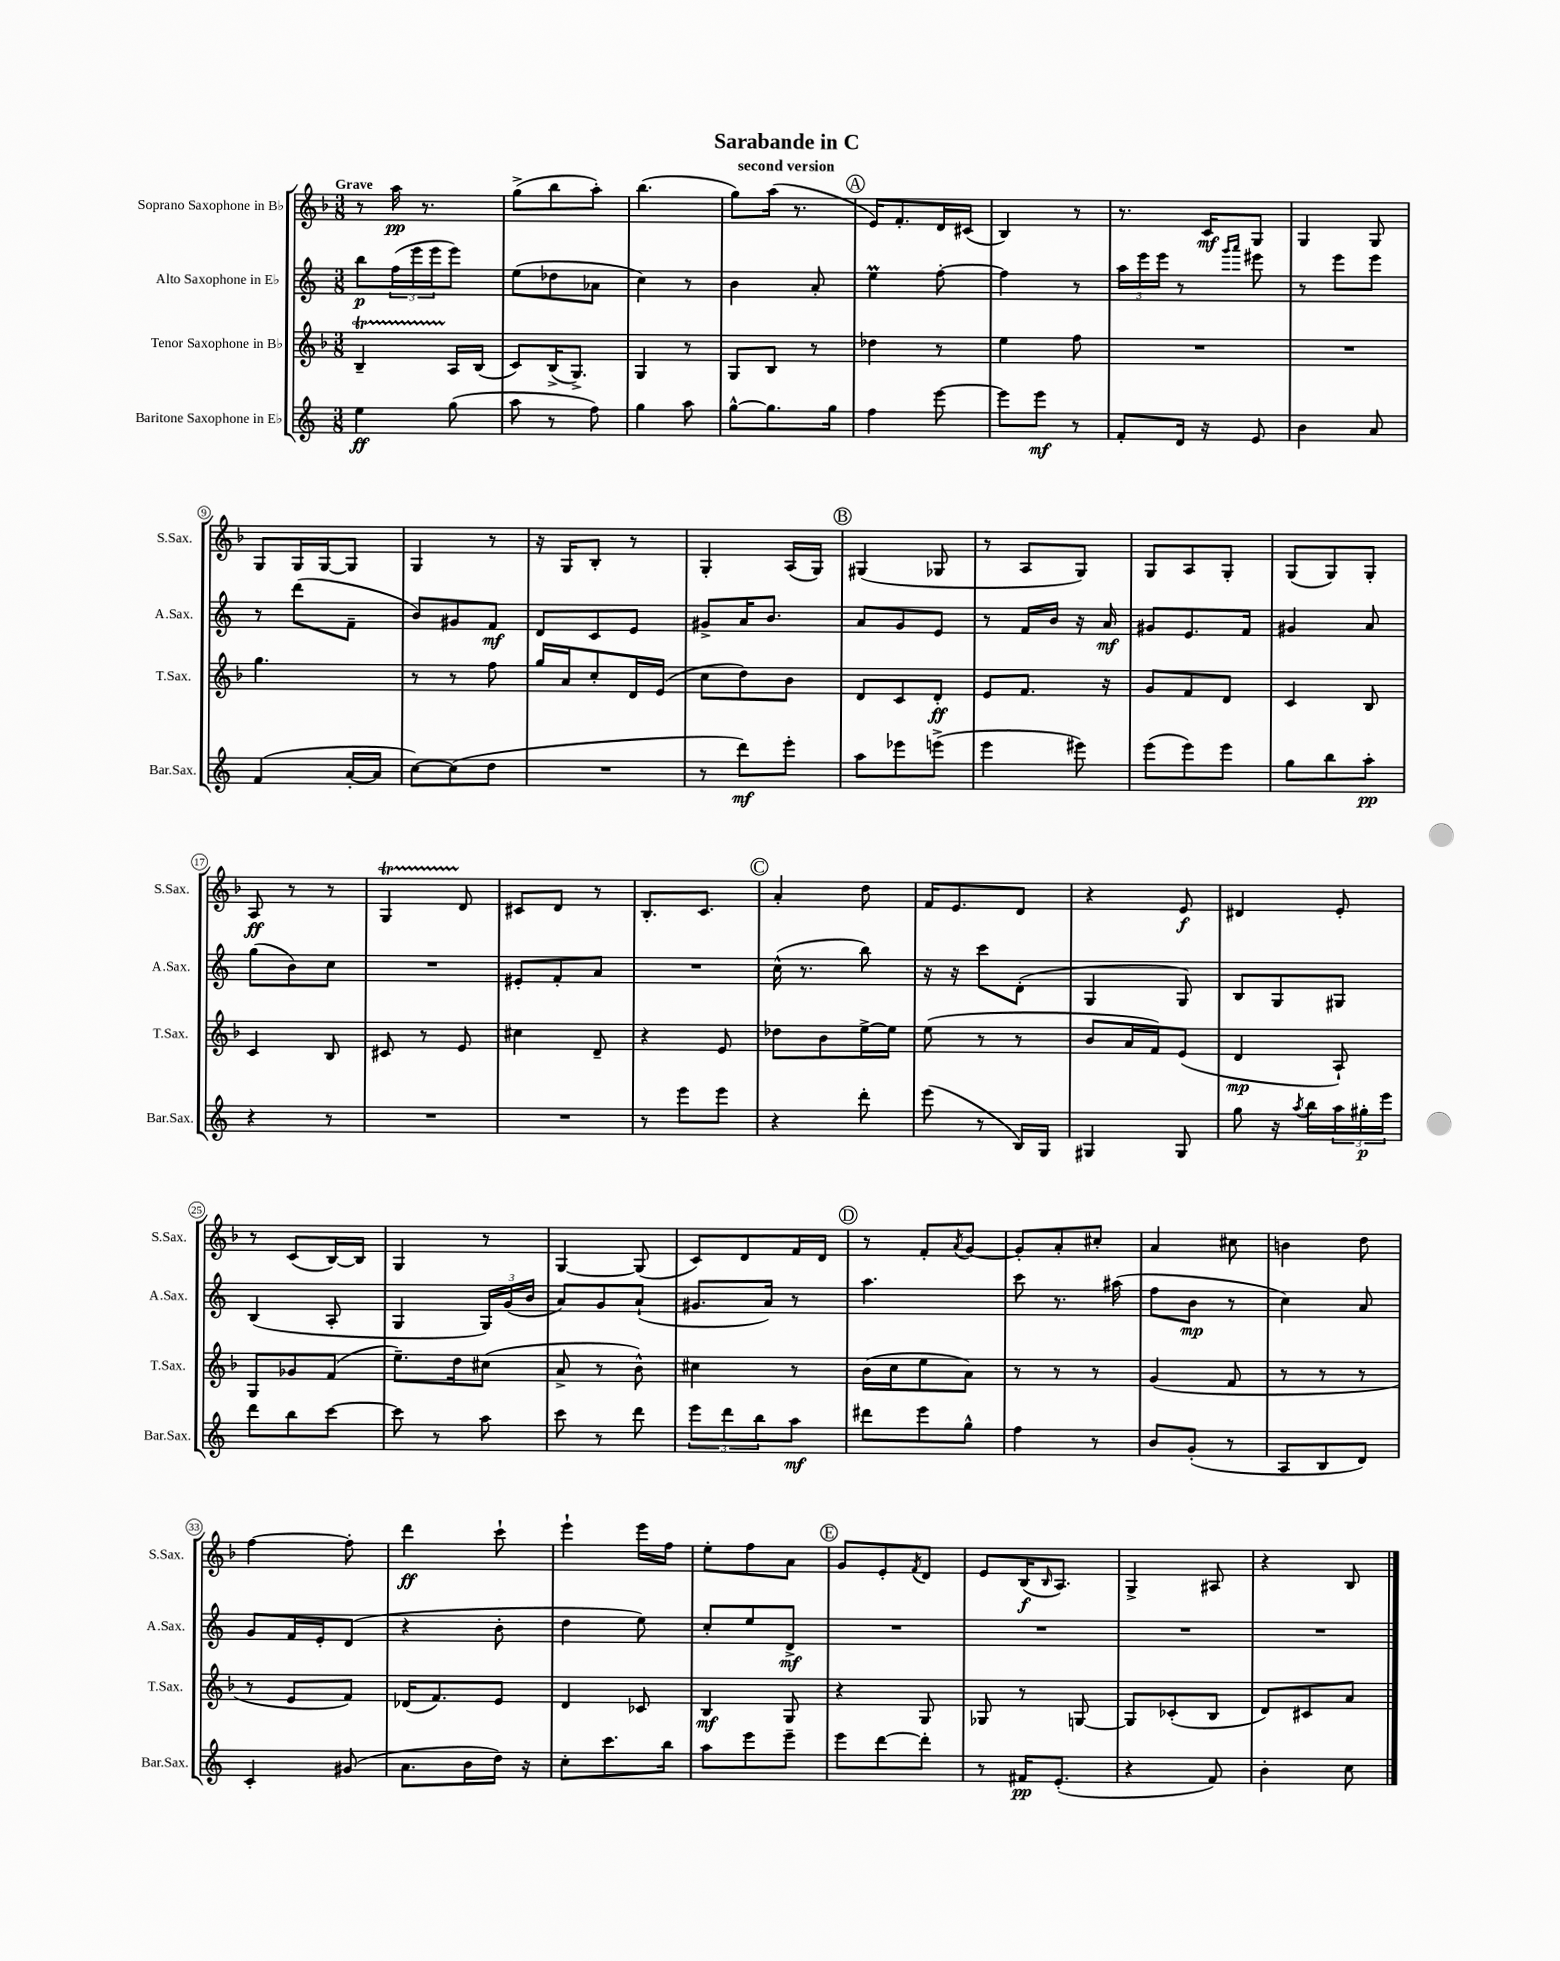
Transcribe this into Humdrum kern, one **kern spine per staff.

**kern	**kern	**kern	**kern
*staff4	*staff3	*staff2	*staff1
*clefG2	*clefG2	*clefG2	*clefG2
*k[]	*k[b-]	*k[]	*k[b-]
*M3/8	*M3/8	*M3/8	*M3/8
4ee	4B-~	8bb	8r
.	.	(24ff	16aa
.	.	24eee	.
.	.	.	8.r
.	.	24eee	.
(8gg	16A	8eee)	.
.	(16B-	.	.
=	=	=	=
8aa	8c)	(8ee	(8gg^
8r	(16B-^	8dd-	8bb-
.	8.G^)	.	.
8ff)	.	8a-	8aa')
=	=	=	=
4gg	4G	4cc)	(4.bb-
8aa	8r	8r	.
=	=	=	=
[8gg^^	8G	4b	8gg)
8.gg]	8B-	.	(16aa
.	.	.	8.r
.	8r	8a'	.
16gg	.	.	.
=	=	=	=
4ff	4dd-	4ee	16e)
.	.	.	8.f'
[8eee	8r	[8ff'	16d
.	.	.	(16c#
=	=	=	=
8eee]	4ee	4ff]	4B-)
8eee	.	.	.
8r	8ff	8r	8r
=	=	=	=
8f'	4.r	24aa	8.r
.	.	24eee	.
.	.	24eee	.
16d	.	8r	.
16r	.	.	16c
.	.	16qqggg	.
.	.	16qqaaa	.
8e	.	8eee#	8G
=	=	=	=
4b	4.r	8r	4G
.	.	8eee	.
8a	.	8eee	8G
=	=	=	=
(4f	4.gg	8r	8G
.	.	(8ddd	16G
.	.	.	[16G
[16a'	.	8f~	8G]
16a]	.	.	.
=	=	=	=
[8cc)	8r	8b)	4G
(8cc]	8r	8g#	.
8dd	8ff	8f	8r
=	=	=	=
4.r	16gg	8d	16r
.	16a	.	16G
.	8cc'	8c	8B-'
.	16d	8e	8r
.	(16e	.	.
=	=	=	=
8r	8cc	8g#^	4G'
8ddd)	8dd)	16a	.
.	.	8.b	.
8eee'	8b-	.	(16A
.	.	.	16G)
=	=	=	=
8aa	8d	8a	(4G#
8eee-	8c	8g	.
(8eee^	8d'	8e	8G-
=	=	=	=
4eee	8e	8r	8r
.	8.f	16f	8A
.	.	16b	.
8eee#)	.	16r	8G)
.	16r	16a	.
=	=	=	=
(8eee	8g	8g#	8G
8eee)	8f	8.e	8A
8eee	8d	.	8G'
.	.	16f	.
=	=	=	=
8gg	4c	4g#	(8G
8bb	.	.	8G)
8aa'	8B-	8a	8G'
=	=	=	=
4r	4c	(8gg	8A
.	.	8b)	8r
8r	8B-	8cc	8r
=	=	=	=
4.r	8c#	4.r	4G
.	8r	.	.
.	8e	.	8d
=	=	=	=
4.r	4cc#	8e#'	8c#
.	.	8f'	8d
.	8d~	8a	8r
=	=	=	=
8r	4r	4.r	8.B-'
8eee	.	.	.
.	.	.	8.c
8eee	8e	.	.
=	=	=	=
4r	8dd-	(16cc^^	4a'
.	.	8.r	.
.	8b-	.	.
8ddd'	[16ee^	8bb)	8dd
.	16ee]	.	.
=	=	=	=
(8eee	(8ee	16r	16f
.	.	16r	8.e
8r	8r	8ccc	.
16B)	8r	(8d'	8d
16G	.	.	.
=	=	=	=
4G#	8b-	4G	4r
.	16a	.	.
.	16f)	.	.
8G#	(8e	8G)	8e
=	=	=	=
8gg	4d	8B	4d#
16r	.	8G	.
8qaa	.	.	.
16bb	.	.	.
24aa	8A`)	8G#	8e'
24gg#'	.	.	.
24eee	.	.	.
=	=	=	=
8ddd	8G	(4B	8r
8bb	8g-	.	(8c
[8ccc	(8f	8A'	[16B-)
.	.	.	16B-]
=	=	=	=
8ccc]	8.ee~)	4G	4G
8r	.	.	.
.	16dd	.	.
8aa	(8cc#	24G)	8r
.	.	(24g	.
.	.	24b	.
=	=	=	=
8ccc	8a^	8a)	[4G
8r	8r	8g	.
8ddd	8b-^^)	(8a`	(8G]
=	=	=	=
12eee	4cc#	8.g#	8c)
12ddd	.	.	.
.	.	.	8d
12bb	.	.	.
.	.	16a)	.
8aa	8r	8r	16f
.	.	.	16d
=	=	=	=
8ddd#	(16b-	4.aa	8r
.	16cc	.	.
8eee	8ee	.	8f'
.	.	.	8qa
8gg^^	8a)	.	[8g
=	=	=	=
4ff	8r	8ccc	8g']
.	8r	8.r	8a'
8r	8r	.	8cc#'
.	.	(16aa#	.
=	=	=	=
8b	(4g	8ff	4a
(8g'	.	8b	.
8r	8f	8r	8cc#
=	=	=	=
8A	8r	4cc)	4b
8B	8r	.	.
8d)	8r	8a	8dd
=	=	=	=
4c'	8r	8g	[4ff
.	8e	16f	.
.	.	16e'	.
(8g#	8f)	(8d	8ff']
=	=	=	=
8.a	(16d-	4r	4ddd
.	8.f)	.	.
16b	.	.	.
16dd)	8e	8b'	8ccc`
16r	.	.	.
=	=	=	=
8cc'	4d	4dd	4eee`
8.ccc	.	.	.
.	8c-	8ee)	16eee
16bb	.	.	16ff
=	=	=	=
8aa	4B-	8cc'	8ee'
8eee	.	8ee	8ff
8eee~	8G	8d^	8a
=	=	=	=
8eee	4r	4.r	8g
[8ddd	.	.	8e'
.	.	.	8qf
8ddd']	8G	.	8d
=	=	=	=
8r	8G-	4.r	8e
16f#	8r	.	(16B-
.	.	.	16qqB-
(8.e'	.	.	8.A)
.	[8G	.	.
=	=	=	=
4r	8G]	4.r	4G^
.	(8c-'	.	.
8f)	8B-	.	8A#
=	=	=	=
4b'	8d)	4.r	4r
.	8c#	.	.
8cc	8a	.	8B-
==	==	==	==
*-	*-	*-	*-
